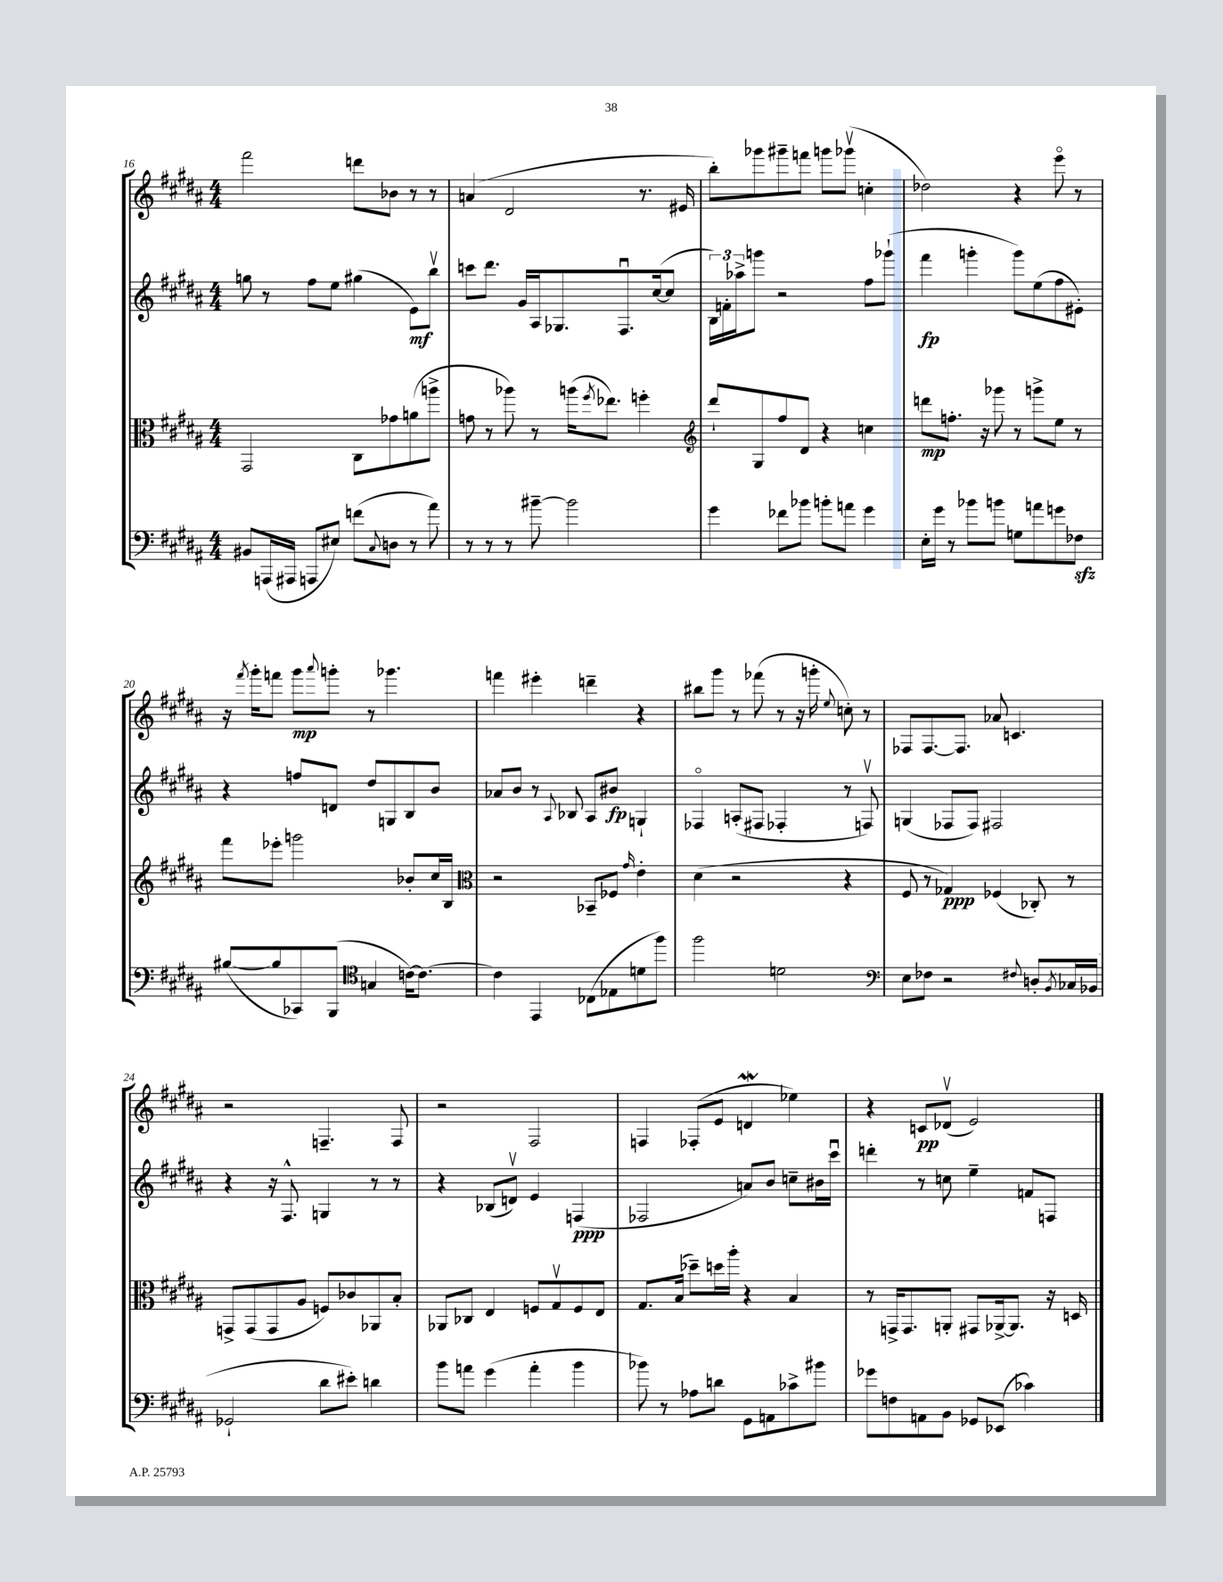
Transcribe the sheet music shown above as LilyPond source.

<<
\new StaffGroup <<
\new Staff = "s0" {
    \clef treble \key b \major \numericTimeSignature \time 4/4
    fis'''2 d'''8 bes'8 r8 r8 |
    a'4( dis'2 r8. eis'16 |
    b''8-.) ges'''8 gis'''8-- f'''8 g'''8 ges'''8\upbow( c''4-. |
    des''2) r4 e'''8\flageolet r8 |
    r16 \acciaccatura { fis'''8 } gis'''16-. f'''8 gis'''8\mp \appoggiatura { ais'''8 } g'''8-. r8 ges'''4. |
    f'''4 eis'''4-. d'''4-- r4 |
    bis''8 gis'''8 r8 fes'''8( r8 r16 g'''16-. \appoggiatura { e''8 } c''8-.) r8 |
    fes8 fes8.~ fes8. aes'8 c'4. |
    r2 f4.-- f8 |
    r2 fis2 |
    f4 fes8-.( e'8 d'4\mordent ees''4) |
    r4 c'8\pp des'8\upbow( e'2) \bar "|." |
}
\new Staff = "s1" {
    \clef treble \key b \major \numericTimeSignature \time 4/4
    g''8 r8 fis''8 e''8 gis''4( e'8\mf) b''8\upbow |
    c'''8 dis'''8. gis'16 ais16 ges8. fis8.\downbow cis''16~( cis''8 |
    \tuplet 3/2 { b16) f'16-. aes''16-> } g'''8 r2 fis''8 ges'''8-!( |
    fis'''4\fp g'''4-. g'''8) e''8( fis''8 eis'8-.) |
    r4 f''8 d'8 dis''8 g8 b8 b'8 |
    aes'8 b'8 r8 \appoggiatura { ais8 } bes8 ais8 bis'8\fp g4-! |
    fes4\flageolet a8-.( fis8 fes4-. r8 f8\upbow) |
    g4( fes8 fes8) fis2 |
    r4 r16 fis8.-^ g4 r8 r8 |
    r4 bes8( d'8\upbow) e'4 f4\ppp( |
    fes2 a'8) b'8 c''8-- bis'16 cis'''16\downbow |
    d'''4-. r8 c''8 e''4-- f'8 f8 \bar "|." |
}
\new Staff = "s2" {
    \clef alto \key b \major \numericTimeSignature \time 4/4
    gis,2 cis8 ges'8 a'8( a''8-> |
    g'8 r8 aes''8) r8 a''16( \acciaccatura { fis''8 } ees''8.) f''4-. |
    \clef treble dis'''8-! gis8 fis''8 dis'8 r4 c''4 |
    d'''8\mp f''8.-. r16 ges'''8 r8 g'''8-> e''8 r8 |
    fis'''8 ees'''8-. g'''2 bes'8-. cis''16 b16 |
    \clef alto r2 bes,8-- fes8 \grace { gis'16 } e'4-. |
    dis'4( r2 r4 |
    fis8 r8 ges4\ppp) fes4( ces8-.) r8 |
    g,8-> g,8( g,8 ais8 f8) ces'8 aes,8 b8-. |
    aes,8 ces8 e4 f8 gis8\upbow f8 e8 |
    gis8. b16( des''8--) d''16 ais''16-. r4 b4 |
    r8 g,16-> g,8. a,8-. gis,8 aes,16~-> aes,8. r16 d16 \bar "|." |
}
\new Staff = "s3" {
    \clef bass \key b \major \numericTimeSignature \time 4/4
    bis,8 a,,16( ais,,16 a,,8 eis8) f'8( \appoggiatura { cis8 } d8 r8 ais'8) |
    r8 r8 r8 bis'8~-- bis'2 |
    gis'4 fes'8 bes'8 b'8-. a'8 gis'4 |
    e16-. gis'16 r8 bes'8 b'8 g8 a'8 g'8 fes8\sfz |
    bis8~( bis8 ces,8) b,,8( \clef tenor g4 c'16~) c'8.~ |
    c'4 e,4 ces8( ees8 d'8 fis''8) |
    fis''2 d'2 |
    \clef bass e8 fes8 r2 \appoggiatura { fis8 } d8-. \acciaccatura { b,8 } ces16 bes,16( |
    ges,2-! dis'8 eis'8-.) d'4 |
    b'8 a'8 gis'4( a'4-. b'4 |
    bes'8) r8 aes8 d'8 gis,8 a,8 ces'8-> bis'8 |
    ges'8 f8 a,8 b,8 ges,8 ees,8( ces'4) \bar "|." |
}
>>
>>
\layout { \context { \Score currentBarNumber = #16 } }
